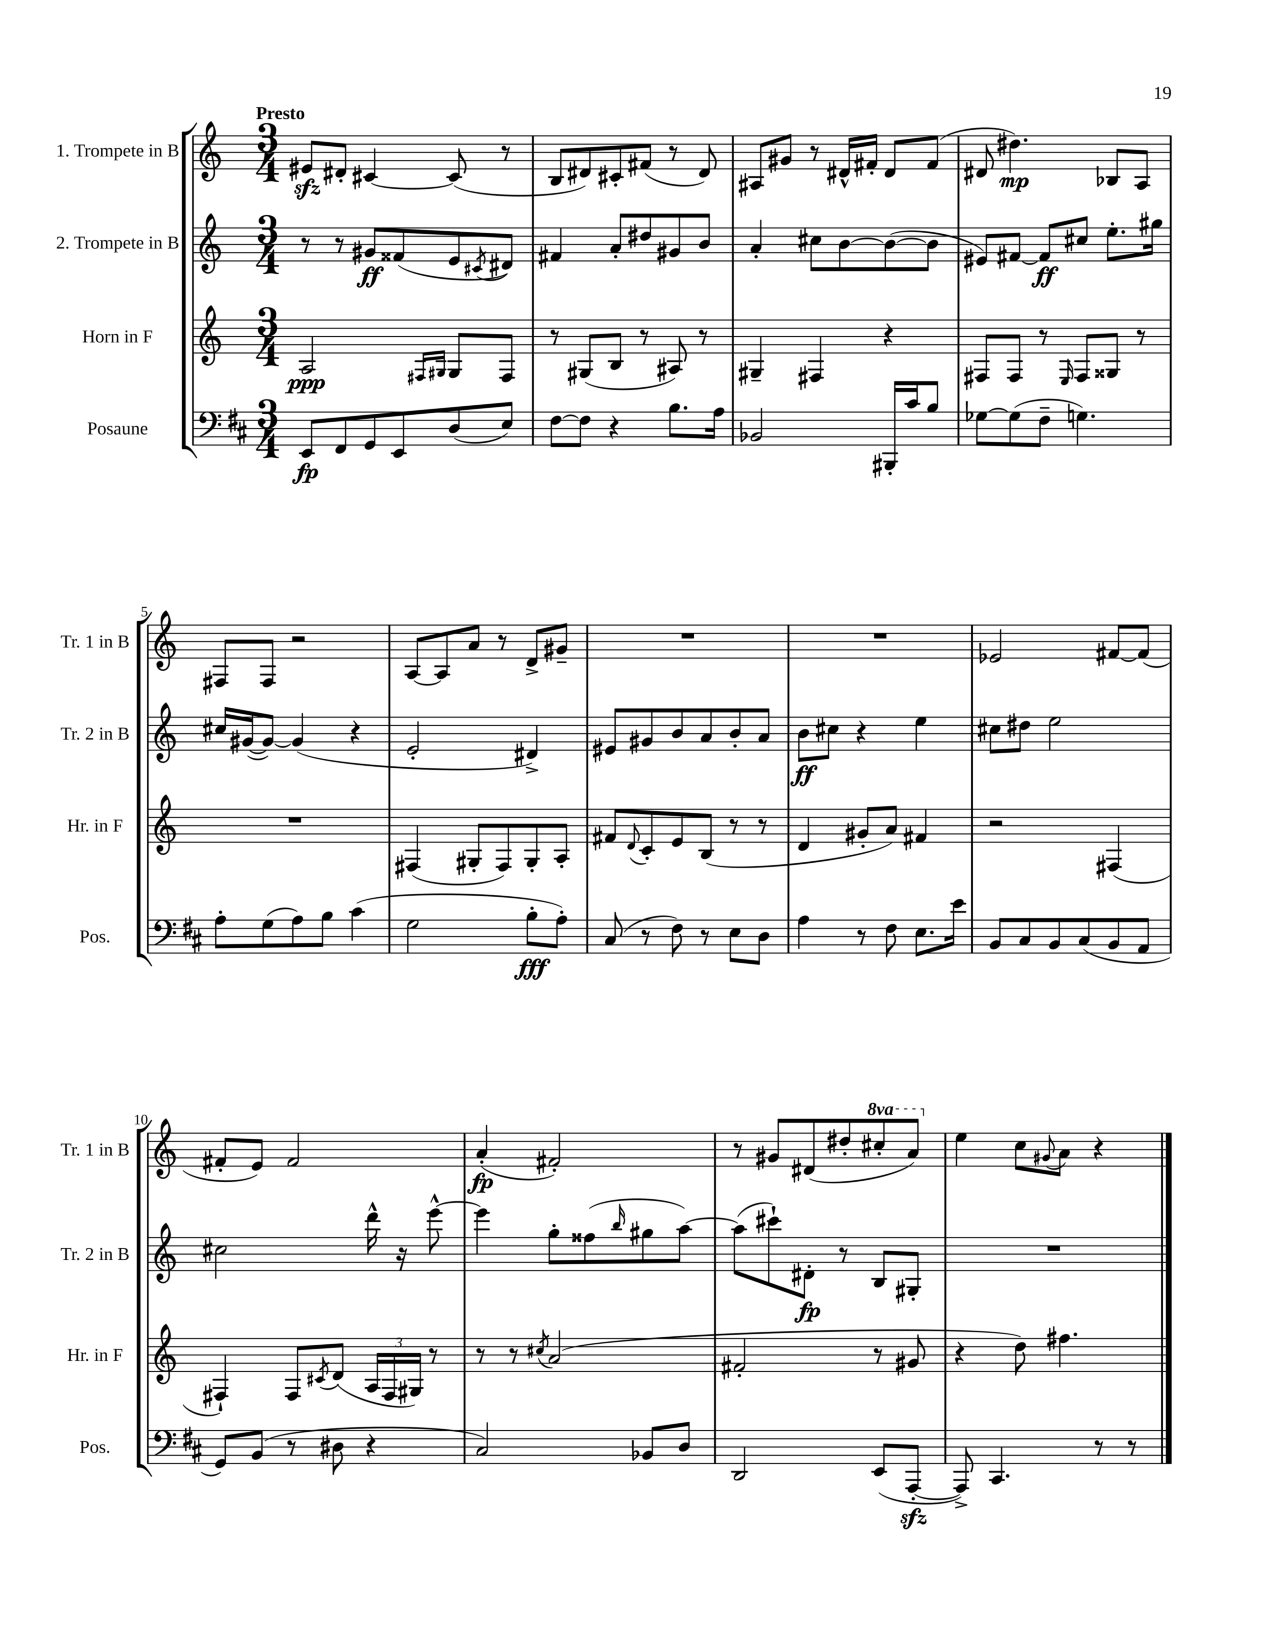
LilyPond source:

<<
\new StaffGroup <<
\new Staff = "s0" \with { instrumentName = "1. Trompete in B" shortInstrumentName = "Tr. 1 in B" } {
    \clef treble \key c \major \numericTimeSignature \time 3/4 \set Staff.ottavationMarkups = #ottavation-simple-ordinals \tempo "Presto"
    eis'8\sfz dis'8-. cis'4~ cis'8( r8 |
    b8 dis'8) cis'8-. fis'8( r8 dis'8) |
    ais8 gis'8 r8 dis'16-^ fis'16-. dis'8 fis'8( |
    dis'8 dis''4.\mp) bes8 a8 |
    fis8 fis8 r2 |
    a8~ a8 a'8 r8 d'8-> gis'8-- |
    R2. |
    R2. |
    ees'2 fis'8~ fis'8( |
    fis'8-. e'8) fis'2 |
    a'4-.\fp( fis'2-.) |
    r8 gis'8 dis'8( dis''8-. \ottava #1 cis'''8-. a''8) \ottava #0 |
    e''4 c''8 \appoggiatura { gis'8 } a'8 r4 \bar "|." |
}
\new Staff = "s1" \with { instrumentName = "2. Trompete in B" shortInstrumentName = "Tr. 2 in B" } {
    \clef treble \key c \major \numericTimeSignature \time 3/4
    r8 r8 gis'8\ff fisis'8( e'8 \acciaccatura { cis'8 } dis'8) |
    fis'4 a'8-. dis''8 gis'8 b'8 |
    a'4-. cis''8 b'8~ b'8~( b'8 |
    eis'8) fis'8~ fis'8\ff cis''8 e''8.-. gis''16 |
    cis''16 gis'16~( gis'8~) gis'4( r4 |
    e'2-. dis'4->) |
    eis'8 gis'8 b'8 a'8 b'8-. a'8 |
    b'8\ff cis''8 r4 e''4 |
    cis''8 dis''8 e''2 |
    cis''2 d'''16-^ r16 e'''8~-^ |
    e'''4 g''8-. fisis''8( \grace { b''16 } gis''8 a''8~) |
    a''8( cis'''8-!) dis'8-.\fp r8 b8 gis8-. |
    R2. \bar "|." |
}
\new Staff = "s2" \with { instrumentName = "Horn in F" shortInstrumentName = "Hr. in F" } {
    \clef treble \key c \major \numericTimeSignature \time 3/4
    a2\ppp \grace { fis16 gis16 } gis8 fis8 |
    r8 gis8( b8 r8 ais8) r8 |
    gis4-- fis4 r4 |
    fis8 fis8 r8 \grace { e16 } fis8 gisis8 r8 |
    R2. |
    fis4( gis8-. fis8) gis8-. a8-. |
    fis'8 \appoggiatura { d'8 } c'8-. e'8 b8( r8 r8 |
    d'4 gis'8-. a'8) fis'4 |
    r2 fis4( |
    fis4-!) fis8 \acciaccatura { cis'8 } d'8( \tuplet 3/2 { a16 fis16 gis16) } r8 |
    r8 r8 \acciaccatura { cis''8 } a'2( |
    fis'2-. r8 gis'8 |
    r4 d''8) fis''4. \bar "|." |
}
\new Staff = "s3" \with { instrumentName = "Posaune" shortInstrumentName = "Pos." } {
    \clef bass \key d \major \numericTimeSignature \time 3/4
    e,8\fp fis,8 g,8 e,8 d8( e8) |
    fis8~ fis8 r4 b8. a16 |
    bes,2 bis,,16-. cis'16 b8 |
    ges8~ ges8( fis8-- g4.) |
    a8-. g8( a8) b8 cis'4( |
    g2 b8-.\fff a8-.) |
    cis8( r8 fis8) r8 e8 d8 |
    a4 r8 fis8 e8. e'16 |
    b,8 cis8 b,8 cis8( b,8 a,8 |
    g,8) b,8( r8 dis8 r4 |
    cis2) bes,8 d8 |
    d,2 e,8( a,,8~-.\sfz |
    a,,8->) cis,4. r8 r8 \bar "|." |
}
>>
>>
